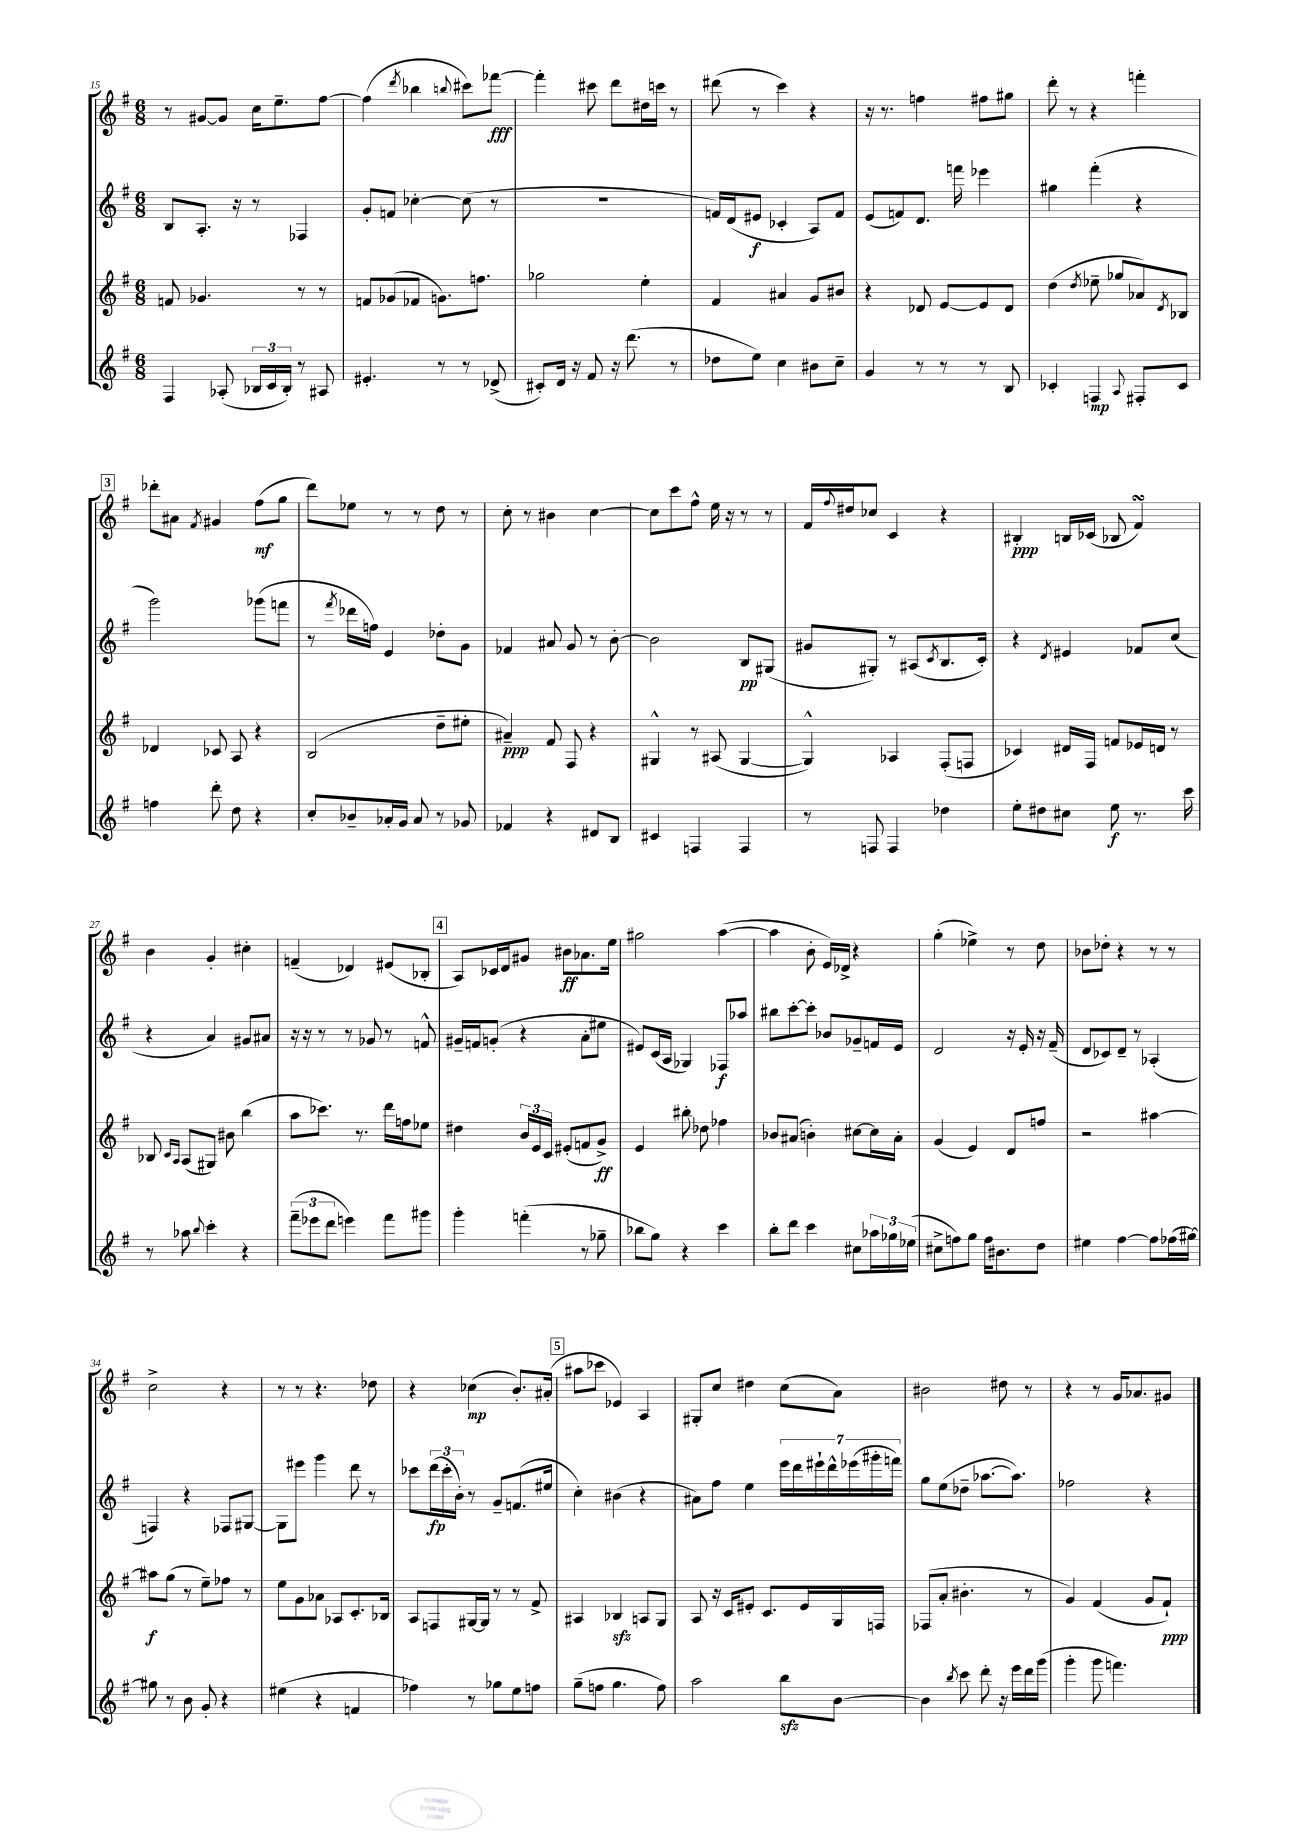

**kern	**dynam	**kern	**dynam	**kern	**dynam	**kern	**dynam
*part4	*part4	*part3	*part3	*part2	*part2	*part1	*part1
*staff4	*staff4	*staff3	*staff3	*staff2	*staff2	*staff1	*staff1
*clefG2	*	*clefG2	*	*clefG2	*	*clefG2	*
*k[f#]	*	*k[f#]	*	*k[f#]	*	*k[f#]	*
*M6/8	*	*M6/8	*	*M6/8	*	*M6/8	*
=15	=15	=15	=15	=15	=15	=15	=15
4F#/	.	8fn/	.	8B/L	.	8r	.
.	.	4.g-X/	.	8.A'/J	.	[8g#X/L	.
(8A-X'/	.	.	.	.	.	8g#/J]	.
.	.	.	.	16r	.	.	.
24B-X/LL	.	.	.	8r	.	16cc\KL	.
24c/	.	.	.	.	.	.	.
.	.	.	.	.	.	8.ee~\	.
24B-'/JJ)	.	.	.	.	.	.	.
8r	.	8r	.	4F-X/	.	.	.
8A#X/	.	8r	.	.	.	[8ff#\J	.
=16	=16	=16	=16	=16	=16	=16	=16
4.e#X'/	.	8fn/L	.	8g'/L	.	(4ff#\]	.
.	.	(8g-X/	.	8fn/J	.	.	.
.	.	.	.	.	.	8qddd/	.
.	.	8f-X/J	.	[4cc-X'\	.	4bb-X\	.
8r	.	8.gn\L)	.	.	.	.	.
.	.	.	.	.	.	8qqbbn/	.
8r	.	.	.	(8cc-\]	.	8ccc#X\L)	.
.	.	8.ffn\J	.	.	.	.	.
(8d-X^/	.	.	.	8r	.	[8fff-X\J	fff
=17	=17	=17	=17	=17	=17	=17	=17
8c#X'/L)	.	2gg-X\	.	2.r	.	4fff-'\]	.
16d/Jk	.	.	.	.	.	.	.
16r	.	.	.	.	.	.	.
8f#/	.	.	.	.	.	8ccc#X\	.
16r	.	.	.	.	.	8ddd\L	.
(8.ddd\	.	.	.	.	.	.	.
.	.	4ee'\	.	.	.	16dd#X\L	.
.	.	.	.	.	.	16cccn\JJ	.
8r	.	.	.	.	.	8r	.
=18	=18	=18	=18	=18	=18	=18	=18
8dd-X\L	.	4f#/	.	16fn/LL)	.	(8ddd#X\	.
.	.	.	.	(16d/J	.	.	.
8ee\J)	.	.	.	8e#X/J	f	8r	.
4cc\	.	4a#X/	.	4c-X'/	.	4ccc\)	.
8b#X\L	.	8g/L	.	8A/L)	.	4r	.
8cc~\J	.	8b#X/J	.	8f/J	.	.	.
=19	=19	=19	=19	=19	=19	=19	=19
4g/	.	4r	.	(8e/L	.	16r	.
.	.	.	.	.	.	8.r	.
.	.	.	.	8fn/)	.	.	.
8r	.	8d-X/	.	8.d/J	.	4ffn\	.
8r	.	[8e/L	.	.	.	.	.
.	.	.	.	16fffn\	.	.	.
8r	.	8e/]	.	4eee-X\	.	8ff#X\L	.
8B/	.	8d-/J	.	.	.	8gg#X\J	.
=20	=20	=20	=20	=20	=20	=20	=20
4c-X'/	.	(4dd\	.	4gg#X\	.	8ddd'\	.
.	.	.	.	.	.	8r	.
.	.	8qdd/	.	.	.	.	.
4Fn/	mp	8ee-X~\	.	(4fff#'\	.	4r	.
.	.	8gg-X/L	.	.	.	.	.
8qqA/	.	.	.	.	.	.	.
8F#X'/L	.	8a-X/)	.	4r	.	4fffn'\	.
.	.	8qd/	.	.	.	.	.
8c-/J	.	8B-X/J	.	.	.	.	.
!!LO:LB:g=z
!!LO:REH:place=s1:t=3
=21	=21	=21	=21	=21	=21	=21	=21
4ffn\	.	4d-X/	.	2ggg\)	.	8ddd-X'\L	.
.	.	.	.	.	.	8a#X\J	.
.	.	.	.	.	.	8qf#/	.
8ddd'\	.	8c-X/	.	.	.	4g#X/	.
8dd\	.	8A/	.	.	.	.	.
4r	.	4r	.	(8ggg-X\L	.	(8ff#\L	mf
.	.	.	.	8fffn\J	.	8gg\J	.
=22	=22	=22	=22	=22	=22	=22	=22
8cc'/L	.	(2B/	.	8r	.	8ddd\L)	.
.	.	.	.	8qfff#/	.	.	.
8b-X~/	.	.	.	16ddd-X\LL	.	8ee-X\J	.
.	.	.	.	16ffn\JJ)	.	.	.
16a-X'/L	.	.	.	4e/	.	8r	.
16g/JJ	.	.	.	.	.	.	.
8a-/	.	.	.	.	.	8r	.
8r	.	8dd~\L	.	8dd-X'\L	.	8dd\	.
8g-X/	.	8ee#X'\J	.	8g\J	.	8r	.
=23	=23	=23	=23	=23	=23	=23	=23
4f-X/	.	4a#X~/)	ppp	4f-X/	.	8cc'\	.
.	.	.	.	.	.	8r	.
4r	.	8f#/	.	8a#X/	.	4b#X\	.
.	.	8F#/	.	8g/	.	.	.
8d#X/L	.	4r	.	8r	.	[4cc\	.
8B/J	.	.	.	[8b'\	.	.	.
=24	=24	=24	=24	=24	=24	=24	=24
4c#X/	.	4G#X^^/	.	2b\]	.	8cc\L]	.
.	.	.	.	.	.	8ccc\	.
4Fn/	.	8r	.	.	.	8ff#^^\J	.
.	.	(8A#X/	.	.	.	16ee\	.
.	.	.	.	.	.	16r	.
4F/	.	[4G#/	.	8B/L	pp	8r	.
.	.	.	.	(8G#X/J	.	8r	.
=25	=25	=25	=25	=25	=25	=25	=25
8r	.	4G#^^/])	.	8g#X/L	.	16f#/LL	.
.	.	.	.	.	.	8qqff#/	.
.	.	.	.	.	.	16dd#X/J	.
8Fn/	.	.	.	8G#X'/J)	.	8cc-X/J	.
4F/	.	4A-X/	.	8r	.	4c/	.
.	.	.	.	(8A#X/L	.	.	.
.	.	.	.	8qc/	.	.	.
4dd-X\	.	(8F#'/L	.	8.B/	.	4r	.
.	.	8Fn/J	.	.	.	.	.
.	.	.	.	16c'/Jk)	.	.	.
=26	=26	=26	=26	=26	=26	=26	=26
8ee'\L	.	4c-X/)	.	4r	.	4B#X'/	ppp
8dd#X\	.	.	.	.	.	.	.
.	.	.	.	8qd/	.	.	.
8cc#X\J	.	16d#X/LL	.	4e#X/	.	16Bn/LL	.
.	.	16F#/JJ	.	.	.	(16c-X/JJ	.
8ee\	f	8fn/L	.	.	.	8B-X/	.
8.r	.	16e-X/L	.	8f-X/L	.	4f#sSsS/)	.
.	.	16dn/JJ	.	.	.	.	.
.	.	8r	.	(8cc/J	.	.	.
16ccc\	.	.	.	.	.	.	.
!!LO:LB:g=z
=27	=27	=27	=27	=27	=27	=27	=27
8r	.	8B-X/	.	4r	.	4b\	.
.	.	16qqc/LL	.	.	.	.	.
.	.	16qqA/JJ	.	.	.	.	.
8aa-X\	.	(8A/L	.	.	.	.	.
8qqbb/	.	.	.	.	.	.	.
4ccc'\	.	8G#X/J)	.	4a/)	.	4g'/	.
.	.	8b#X\	.	.	.	.	.
4r	.	(4bb\	.	8g#X/L	.	4cc#X'\	.
.	.	.	.	8a#X/J	.	.	.
=28	=28	=28	=28	=28	=28	=28	=28
(12fff#~\L	.	8aa\L	.	16r	.	(4fn~/	.
.	.	.	.	16r	.	.	.
12eee-X\	.	.	.	.	.	.	.
.	.	8.ccc-X\J)	.	8r	.	.	.
12ddd\J	.	.	.	.	.	.	.
4eeen\)	.	.	.	8r	.	4d-X/)	.
.	.	8.r	.	.	.	.	.
.	.	.	.	8g-X/	.	.	.
8fff#\L	.	16ddd\LL	.	8r	.	(8e#X/L	.
.	.	16ffn\J	.	.	.	.	.
8ggg#X\J	.	8ee-X\J	.	8fn^^/	.	8B-X'/J	.
!!LO:REH:place=s1:t=4
=29	=29	=29	=29	=29	=29	=29	=29
4ggg'\	.	4dd#X\	.	16g#X~/LL	.	8A/L)	.
.	.	.	.	16fn/J	.	.	.
.	.	.	.	(8gn'/J	.	16c-X/L	.
.	.	.	.	.	.	16d/J	.
(4fffn'\	.	24b/LL	.	4r	.	8g#X/J	.
.	.	24e/	.	.	.	.	.
.	.	24c/JJ	.	.	.	.	.
.	.	(8e#X'/L	.	.	.	8b#X\L	ff
8r	.	8fn/	.	8a'\L	.	8.a-X\	.
8gg-X~\	.	8g^/J)	ff	8ee#X\J	.	.	.
.	.	.	.	.	.	16ee\Jk	.
=30	=30	=30	=30	=30	=30	=30	=30
8bb-X\L	.	4e/	.	8e#X/L)	.	2gg#X\	.
8gg\J)	.	.	.	(16c/L	.	.	.
.	.	.	.	16A/JJ	.	.	.
4r	.	8bb#X'\	.	4G-X/)	.	.	.
.	.	8dd-X\	.	.	.	.	.
4ccc\	.	4ff-X\	.	8F-X/L	f	([4aa\	.
.	.	.	.	8aa-X/J	.	.	.
=31	=31	=31	=31	=31	=31	=31	=31
8bb'\L	.	8b-X/L	.	8bb#X\L	.	4aa\]	.
8ddd\J	.	(8a#X/J	.	[8ccc'\	.	.	.
4ccc\	.	4bn'\)	.	8ccc'\J]	.	8b'\	.
.	.	.	.	8b-X/L	.	16e/LL)	.
.	.	.	.	.	.	16d-X^/JJ	.
8cc#X\L	.	[8cc#X\L	.	8g-X~/	.	4r	.
24aa-X\L	.	16cc#\L]	.	16fn/L	.	.	.
24gg-X\	.	.	.	.	.	.	.
.	.	16a#'\JJ	.	16e/JJ	.	.	.
(24ee-X\JJ	.	.	.	.	.	.	.
=32	=32	=32	=32	=32	=32	=32	=32
8cc#X^\L	.	(4g/	.	2d/	.	(4gg'\	.
8ffn\)	.	.	.	.	.	.	.
8gg\J	.	4e/)	.	.	.	4ee-X^\)	.
16ff\KL	.	.	.	.	.	.	.
8.b#X\	.	.	.	.	.	.	.
.	.	8d/L	.	16r	.	8r	.
.	.	.	.	16e'/	.	.	.
8dd\J	.	8ffn/J	.	16r	.	8dd\	.
.	.	.	.	(16f#~/	.	.	.
=33	=33	=33	=33	=33	=33	=33	=33
4ee#X\	.	2r	.	8d/L	.	8b-X\L	.
.	.	.	.	8c-X/)	.	8dd-X'\J	.
[4ff#\	.	.	.	8d~/J	.	4r	.
.	.	.	.	8r	.	.	.
8ff#\L]	.	[4aa#X\	.	(4A-X'/	.	8r	.
(16ff-X\L	.	.	.	.	.	8r	.
[16gg#X\JJ)	.	.	.	.	.	.	.
!!LO:LB:g=z
=34	=34	=34	=34	=34	=34	=34	=34
8gg#X\]	.	8aa#X\L]	f	4Fn/)	.	2cc^\	.
8r	.	(8gg\J	.	.	.	.	.
8b\	.	8r	.	4r	.	.	.
8g'/	.	8ee~\L)	.	.	.	.	.
4r	.	8ff-X\J	.	8F-X/L	.	4r	.
.	.	8r	.	[8G#X/J	.	.	.
=35	=35	=35	=35	=35	=35	=35	=35
(4ee#X\	.	8ee\L	.	8G#\L]	.	8r	.
.	.	8g\	.	8eee#X\J	.	8r	.
4r	.	8a-X\J	.	4ggg\	.	4.r	.
.	.	8A-X/L	.	.	.	.	.
4fn/	.	8.c'/	.	8ddd\	.	.	.
.	.	.	.	8r	.	8dd-X\	.
.	.	16B-X/Jk	.	.	.	.	.
=36	=36	=36	=36	=36	=36	=36	=36
4ff-X\)	.	8A/L	.	8ccc-X\L	.	4r	.
.	.	8Fn/	.	(24ddd\L	fp	.	.
.	.	.	.	24ccc-'\	.	.	.
.	.	.	.	24b'\JJ)	.	.	.
8r	.	[16G#X/L	.	8r	.	(4cc-X\	mp
.	.	16G#/JJ]	.	.	.	.	.
8gg-X\L	.	8r	.	8g~/L	.	.	.
8ee\	.	8r	.	(8.fn/	.	8.b'/L)	.
8ffn\J	.	8f#^/	.	.	.	.	.
.	.	.	.	16ee#X/Jk	.	(16a#X'/Jk	.
!!LO:REH:place=s1:t=5
=37	=37	=37	=37	=37	=37	=37	=37
(8gg~\L	.	4A#X/	.	4cc'\)	.	8aa#X\L	.
8ffn\J	.	.	.	.	.	8ccc-X\J	.
4.gg\	.	4B-Xzz/	.	(4b#X\	.	4e-X/)	.
.	.	8An/L	.	4r	.	4A/	.
8ff\)	.	8G/J	.	.	.	.	.
=38	=38	=38	=38	=38	=38	=38	=38
2aa\	.	8A/	.	8a#X\L)	.	8G#X'/L	.
.	.	16r	.	8ff#\J	.	8cc/J	.
.	.	16c/KL	.	.	.	.	.
.	.	8e#X'/J	.	4ee\	.	4dd#X\	.
.	.	8.c/L	.	.	.	.	.
8bbzz\L	.	.	.	28eee\LL	.	(8cc\L	.
.	.	.	.	28ddd\	.	.	.
.	.	16e#/L	.	.	.	.	.
.	.	.	.	28eee#X`\	.	.	.
.	.	.	.	28ddd^^\	.	.	.
[8b\J	.	16G/	.	.	.	8a\J)	.
.	.	.	.	(28eee-X\	.	.	.
.	.	.	.	28ggg#X'\	.	.	.
.	.	16Fn/JJ	.	.	.	.	.
.	.	.	.	28fffn\JJ)	.	.	.
=39	=39	=39	=39	=39	=39	=39	=39
4b\]	.	(8F-X/L	.	8gg\L	.	2b#X\	.
.	.	8a'/J	.	(8ee\	.	.	.
8qbb/	.	.	.	.	.	.	.
8ccc\	.	4.b#X'\	.	8dd-X~\J	.	.	.
8ddd'\	.	.	.	[8.aa-X\L	.	.	.
16r	.	.	.	.	.	8dd#X\	.
16eee\LL	.	.	.	8.aa-\J])	.	.	.
16ddd\	.	8r	.	.	.	8r	.
(16ggg\JJ	.	.	.	.	.	.	.
=40	=40	=40	=40	=40	=40	=40	=40
4ggg'\	.	4g/)	.	2ff-X\	.	4r	.
8ggg\	.	(4f#/	.	.	.	8r	.
4.fffn\)	.	.	.	.	.	16g/KL	.
.	.	.	.	.	.	8.a-X/	.
.	.	8g/L	.	4r	.	.	.
.	.	8f#`/J)	ppp	.	.	8g#X/J	.
==	==	==	==	==	==	==	==
*-	*-	*-	*-	*-	*-	*-	*-
